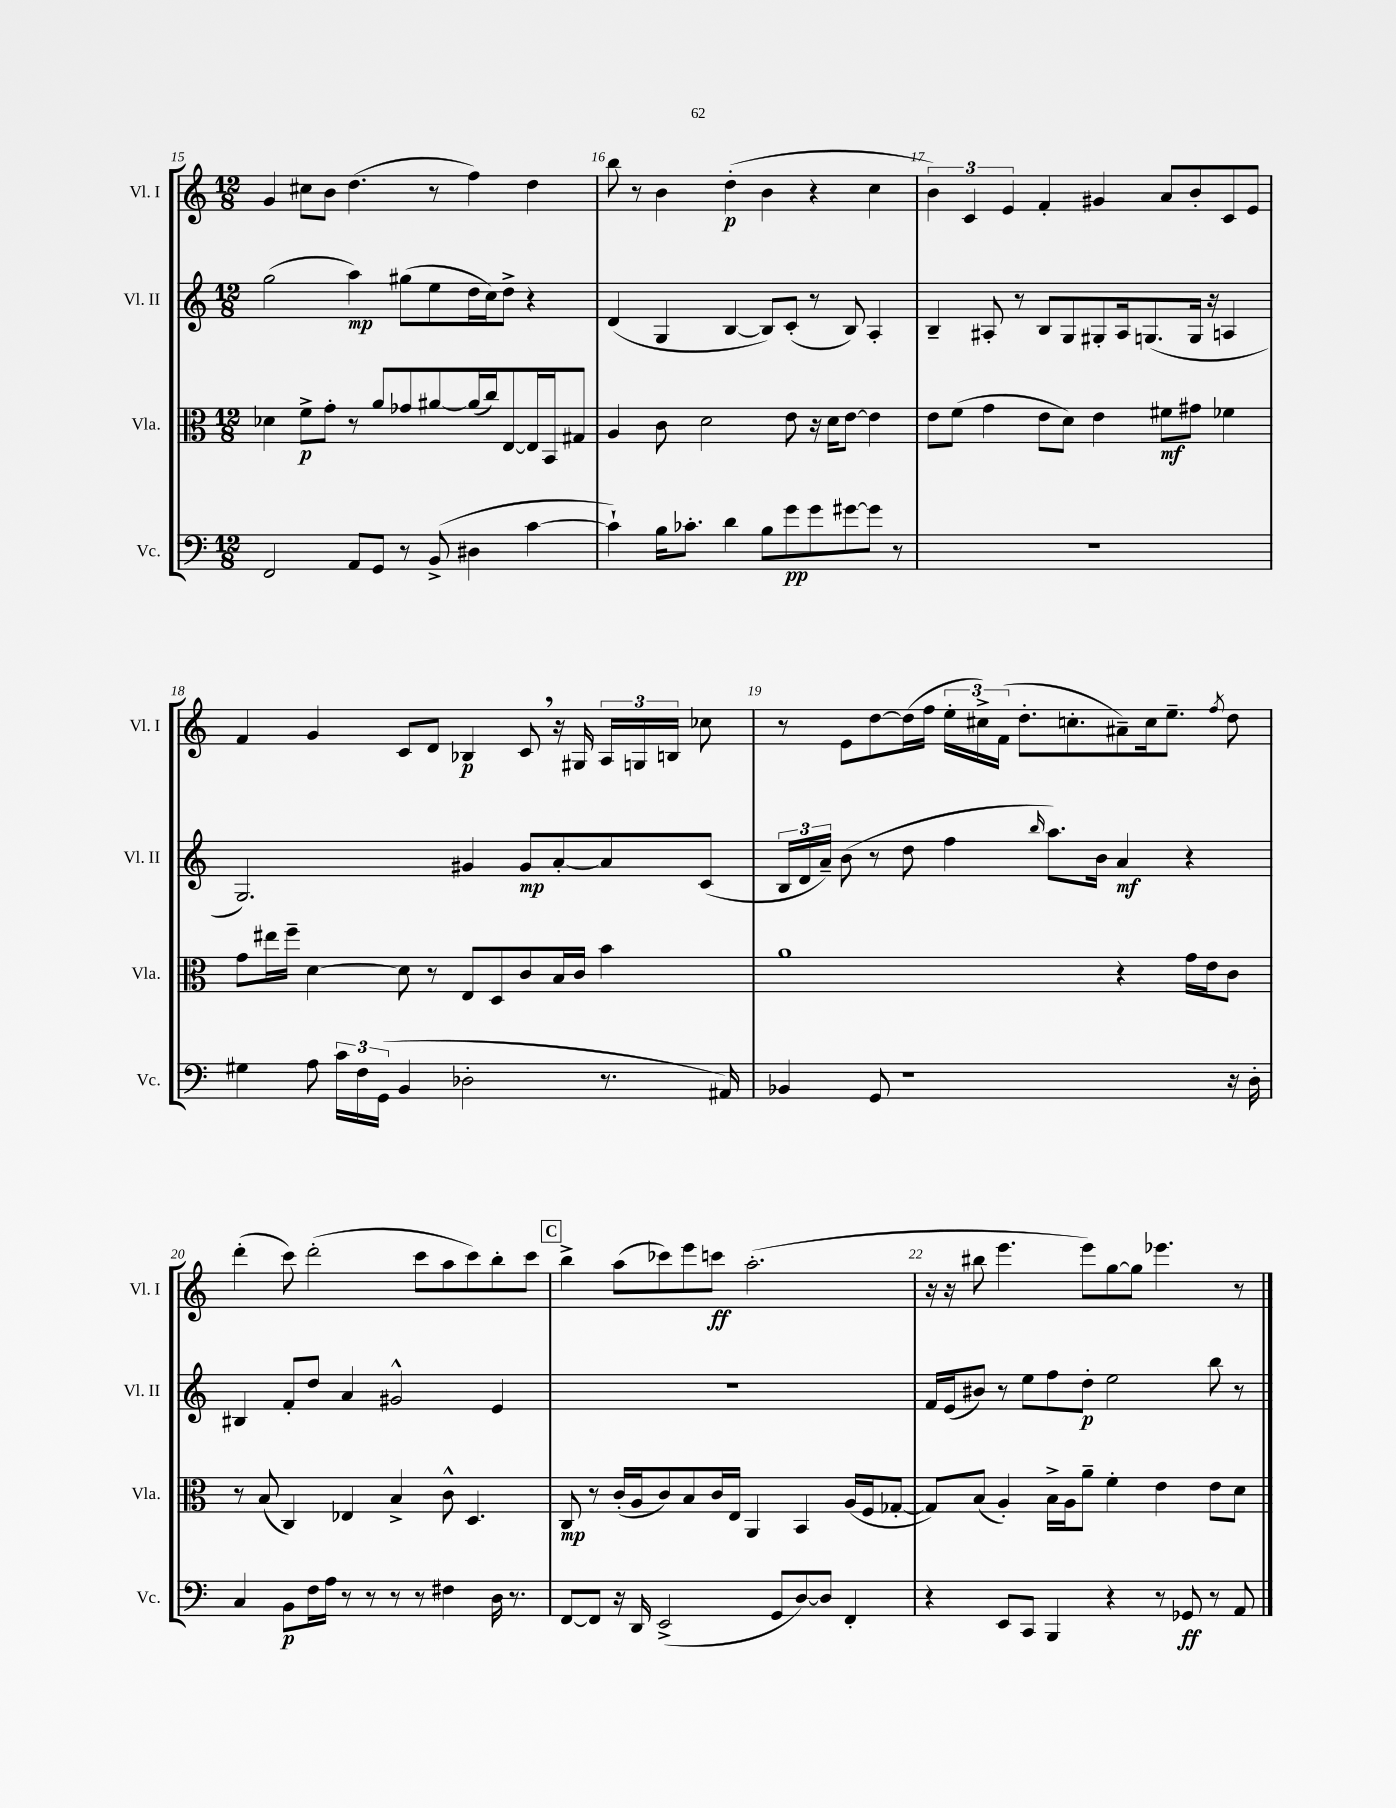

**kern	**dynam	**kern	**dynam	**kern	**dynam	**kern	**dynam
*part4	*part4	*part3	*part3	*part2	*part2	*part1	*part1
*staff4	*staff4	*staff3	*staff3	*staff2	*staff2	*staff1	*staff1
*I"Vc.	*	*I"Vla.	*	*I"Vl. II	*	*I"Vl. I	*
*I'Vc.	*	*I'Vla.	*	*I'Vl. II	*	*I'Vl. I	*
*clefF4	*	*clefC3	*	*clefG2	*	*clefG2	*
*k[]	*	*k[]	*	*k[]	*	*k[]	*
*M12/8	*	*M12/8	*	*M12/8	*	*M12/8	*
=15	=15	=15	=15	=15	=15	=15	=15
2FF/	.	4d-X\	.	(2gg\	.	4g/	.
.	.	8f^\L	p	.	.	8cc#X\L	.
.	.	8g'\J	.	.	.	8b\J	.
8AA/L	.	8r	.	4aa\)	mp	(4.dd\	.
8GG/J	.	8a/L	.	.	.	.	.
8r	.	8g-X/	.	(8gg#X\L	.	.	.
(8BB^/	.	[8a#X/	.	8ee\	.	8r	.
4D#X\	.	(16a#/L]	.	16dd\L	.	4ff\)	.
.	.	16cc/J)	.	16cc\J)	.	.	.
.	.	[8E/	.	8dd^\J	.	.	.
[4c\	.	16E/L]	.	4r	.	4dd\	.
.	.	16BB/J	.	.	.	.	.
.	.	8G#X/J	.	.	.	.	.
=16	=16	=16	=16	=16	=16	=16	=16
4c`\])	.	4A/	.	(4d/	.	8bb\	.
.	.	.	.	.	.	8r	.
16B\KL	.	8c\	.	4G/	.	4b\	.
8.c-X'\J	.	.	.	.	.	.	.
.	.	2d\	.	.	.	.	.
4d\	.	.	.	[4B/	.	(4dd'\	p
8B\L	.	.	.	8B/L])	.	4b\	.
8g\	pp	8e\	.	(8c'/J	.	.	.
8g\	.	16r	.	8r	.	4r	.
.	.	16d\KL	.	.	.	.	.
[8g#X\	.	[8e\J	.	8B/)	.	.	.
8g#\J]	.	4e\]	.	4A'/	.	4cc\	.
8r	.	.	.	.	.	.	.
=17	=17	=17	=17	=17	=17	=17	=17
1.r	.	8e\L	.	4B~/	.	6b\)	.
.	.	(8f\J	.	.	.	.	.
.	.	.	.	.	.	6c/	.
.	.	4g\	.	8A#X'/	.	.	.
.	.	.	.	.	.	6e/	.
.	.	.	.	8r	.	.	.
.	.	8e\L	.	8B/L	.	4f'/	.
.	.	8d\J)	.	8G/	.	.	.
.	.	4e\	.	8G#X'/	.	4g#X/	.
.	.	.	.	16A#/k	.	.	.
.	.	.	.	(8.Gn/	.	.	.
.	.	8f#X\L	mf	.	.	8a/L	.
.	.	8g#X\J	.	16G/Jk	.	8b'/	.
.	.	.	.	16r	.	.	.
.	.	4f-X\	.	4An/	.	8c/	.
.	.	.	.	.	.	8e/J	.
!!LO:LB:g=z
=18	=18	=18	=18	=18	=18	=18	=18
4G#X\	.	8g\L	.	2.G/)	.	4f/	.
.	.	16ee#X\L	.	.	.	.	.
.	.	16ff~\JJ	.	.	.	.	.
8A\	.	[4d\	.	.	.	4g/	.
24c\LL	.	.	.	.	.	.	.
24F\	.	.	.	.	.	.	.
(24GG\JJ	.	.	.	.	.	.	.
4BB/	.	8d\]	.	.	.	8c/L	.
.	.	8r	.	.	.	8d/J	.
2D-X'\	.	8E/L	.	4g#X/	.	4B-X/	p
.	.	8D/	.	.	.	.	.
.	.	8c/	.	8g#/L	mp	8c,/	.
.	.	16B/L	.	[8a'/	.	16r	.
.	.	16c/JJ	.	.	.	16G#X/	.
8.r	.	4b\	.	8a/]	.	24A/LL	.
.	.	.	.	.	.	24Gn/	.
.	.	.	.	.	.	24Bn/JJ	.
.	.	.	.	(8c/J	.	8cc-X\	.
16AA#X/)	.	.	.	.	.	.	.
=19	=19	=19	=19	=19	=19	=19	=19
4BB-X/	.	1a	.	24B/LL	.	8r	.
.	.	.	.	24d/	.	.	.
.	.	.	.	24a~/JJ)	.	.	.
.	.	.	.	(8b\	.	8e\L	.
8GG/	.	.	.	8r	.	[8dd\	.
1r	.	.	.	8dd\	.	(16dd\L]	.
.	.	.	.	.	.	16ff\JJ	.
.	.	.	.	4ff\	.	24ee'\LL	.
.	.	.	.	.	.	24cc#X^\)	.
.	.	.	.	.	.	(24f\JJ	.
.	.	.	.	.	.	8.dd'\L	.
.	.	.	.	16qqbb/	.	.	.
.	.	.	.	8.aa\L)	.	.	.
.	.	.	.	.	.	8.ccn'\	.
.	.	.	.	16b\Jk	.	.	.
.	.	4r	.	4a/	mf	8a#X~\)	.
.	.	.	.	.	.	16cc\k	.
.	.	.	.	.	.	8.ee~\J	.
.	.	16g\LL	.	4r	.	.	.
.	.	16e\J	.	.	.	.	.
.	.	.	.	.	.	8qff/	.
16r	.	8c\J	.	.	.	8dd\	.
16D'\	.	.	.	.	.	.	.
!!LO:LB:g=z
=20	=20	=20	=20	=20	=20	=20	=20
4C/	.	8r	.	4B#X/	.	(4ddd'\	.
.	.	(8B/	.	.	.	.	.
8BB\L	p	4C/)	.	8f'/L	.	8ccc\)	.
16F\L	.	.	.	8dd/J	.	(2ddd'\	.
16A\JJ	.	.	.	.	.	.	.
8r	.	4E-X/	.	4a/	.	.	.
8r	.	.	.	.	.	.	.
8r	.	4B^/	.	2g#X^^/	.	.	.
8r	.	.	.	.	.	8ccc\L	.
4F#X\	.	8c^^\	.	.	.	8aa\	.
.	.	4.D/	.	.	.	8ccc\)	.
16D\	.	.	.	4e/	.	8bb'\	.
8.r	.	.	.	.	.	.	.
.	.	.	.	.	.	8ccc\J	.
!!LO:REH:place=s1:t=C
=21	=21	=21	=21	=21	=21	=21	=21
[8FF/L	.	8C/	mp	1.r	.	4bb^\	.
8FF/J]	.	8r	.	.	.	.	.
16r	.	(16c'/LL	.	.	.	(8aa\L	.
16DD/	.	16A/J	.	.	.	.	.
(2EE^/	.	8c/)	.	.	.	8ccc-X\)	.
.	.	8B/	.	.	.	8eee\	.
.	.	16c/L	.	.	.	8cccn\J	ff
.	.	16E/JJ	.	.	.	.	.
.	.	4AA/	.	.	.	(2.aa'\	.
8GG/L	.	.	.	.	.	.	.
[8D/)	.	4BB/	.	.	.	.	.
8D/J]	.	.	.	.	.	.	.
4FF'/	.	(16A/LL	.	.	.	.	.
.	.	16F/J	.	.	.	.	.
.	.	[8G-X'/J	.	.	.	.	.
=22	=22	=22	=22	=22	=22	=22	=22
4r	.	8G-/L])	.	16f/LL	.	16r	.
.	.	.	.	(16e/J	.	16r	.
.	.	(8B/J	.	8b#X/J)	.	8bb#X\	.
8EE/L	.	4A'/)	.	8r	.	4.eee\	.
8CC/J	.	.	.	8ee\L	.	.	.
4BBB/	.	16B^\LL	.	8ff\	.	.	.
.	.	16A\J	.	.	.	.	.
.	.	8a~\J	.	8dd'\J	p	8eee\L)	.
4r	.	4f'\	.	2ee\	.	[8gg\	.
.	.	.	.	.	.	8gg\J]	.
8r	.	4e\	.	.	.	4.eee-X\	.
8GG-X/	ff	.	.	.	.	.	.
8r	.	8e\L	.	8bb\	.	.	.
8AA/	.	8d\J	.	8r	.	8r	.
==	==	==	==	==	==	==	==
*-	*-	*-	*-	*-	*-	*-	*-
